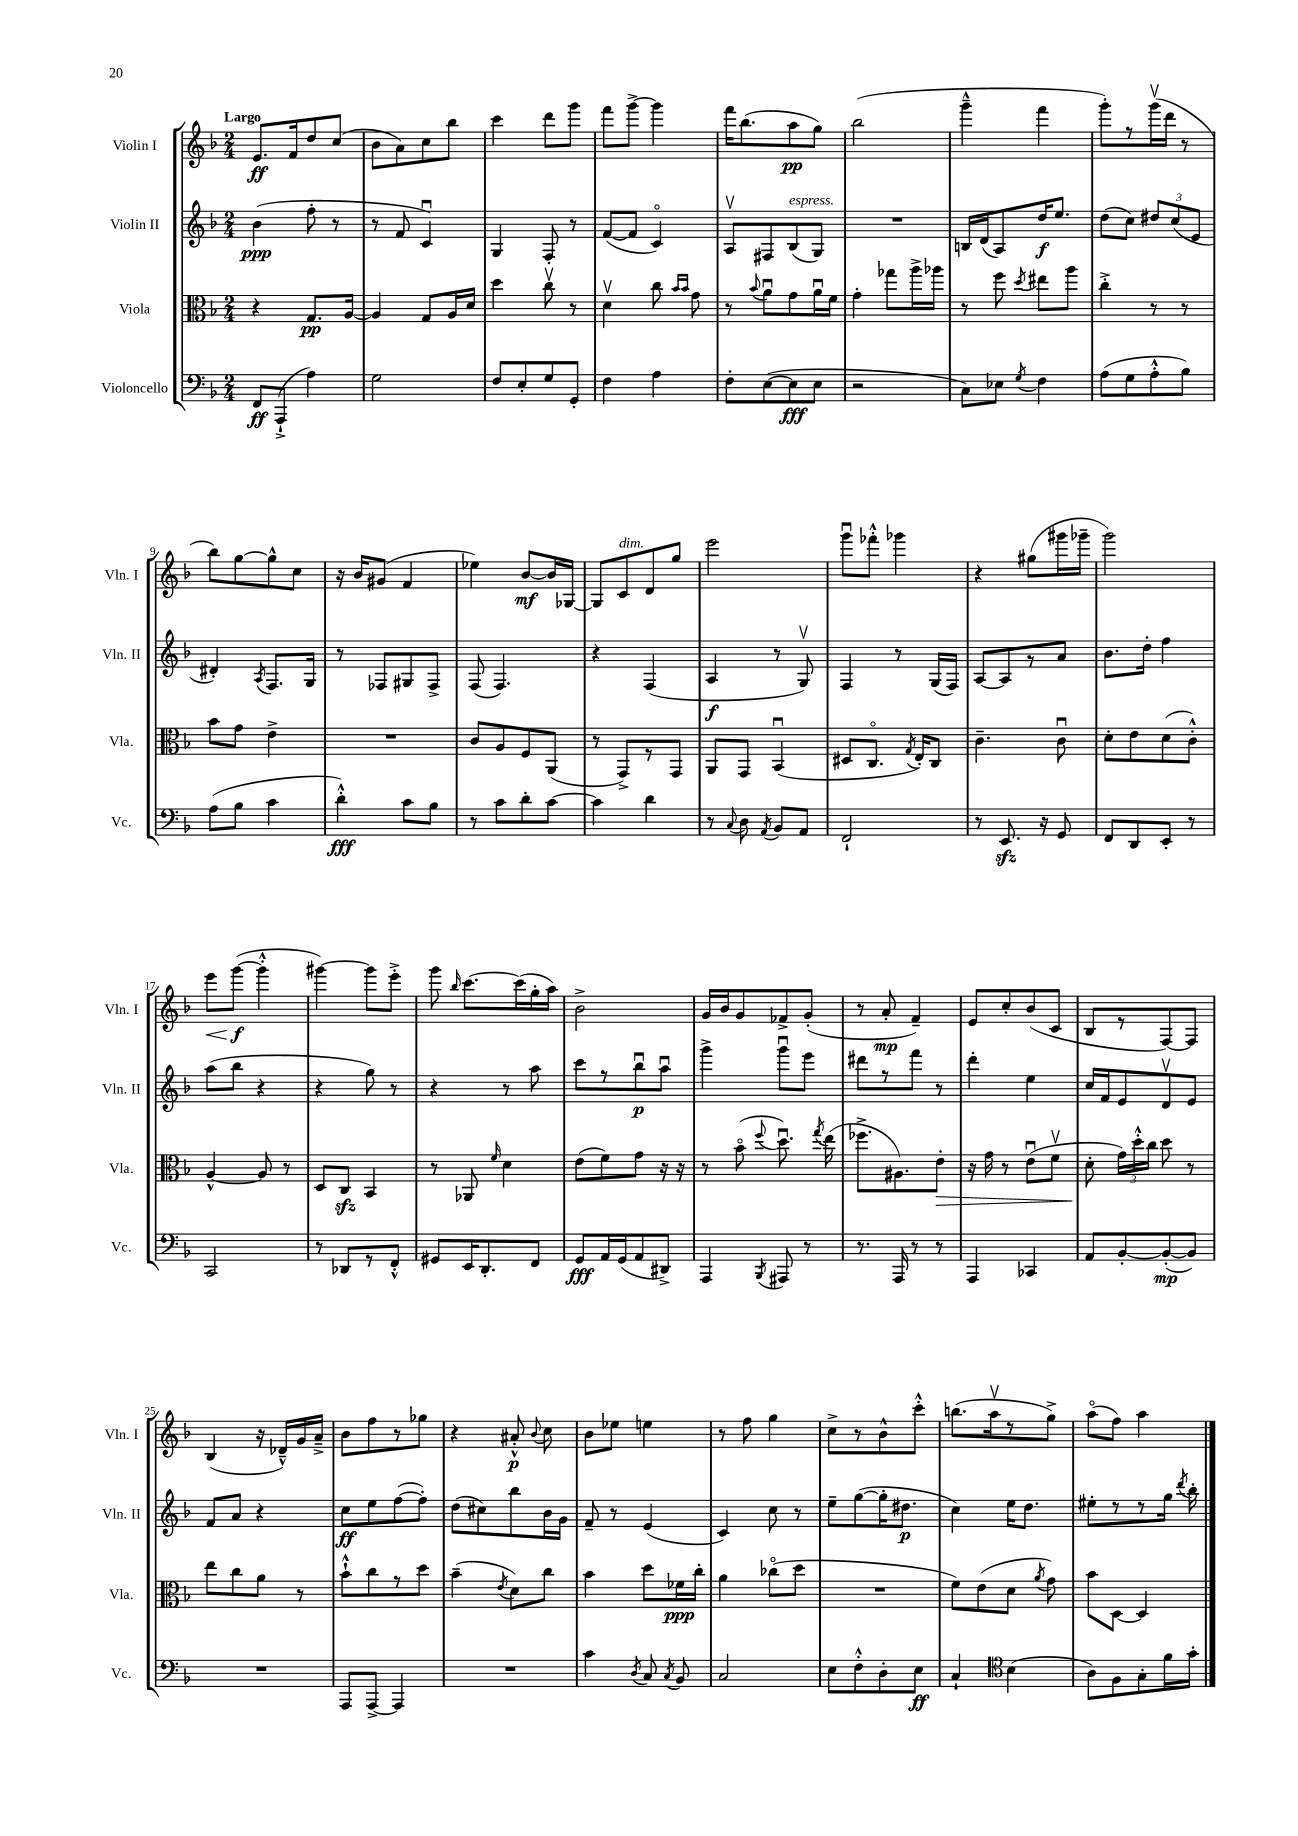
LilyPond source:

<<
\new StaffGroup <<
\new Staff = "s0" \with { instrumentName = "Violin I" shortInstrumentName = "Vln. I" } {
    \clef treble \key f \major \numericTimeSignature \time 2/4 \tempo "Largo"
    \autoBeamOff e'8.[\ff f'16 d''8 c''8]( |
    bes'8[ a'8) c''8 bes''8] |
    c'''4 d'''8[ g'''8] |
    f'''8[ g'''8]~-> g'''4 |
    f'''16[ bes''8.( a''8\pp g''8]) |
    bes''2( |
    g'''4---^ f'''4 |
    g'''8[-.) r8 g'''16\upbow( d'''16] r8 |
    bes''8[) g''8~ g''8-^ c''8] |
    r16 bes'16[ gis'8]( f'4 |
    ees''4) bes'8[~\mf bes'16 ges16]~ |
    ges8[ c'8^\markup { \italic "dim." } d'8 g''8] |
    e'''2 |
    g'''8[\downbow fes'''8]-.-^ ges'''4 |
    r4 gis''8[( gis'''16 ges'''16]-- |
    g'''2) |
    e'''8[\< g'''8]~\f\!( g'''4-.-^ |
    gis'''4~) gis'''8[ e'''8]-.-> |
    g'''8 \grace { bes''16 } c'''8.[~ c'''16( g''16-. a''16]) |
    bes'2-> |
    g'16[ bes'16 g'8 fes'8-> g'8]-.( |
    r8 a'8-.\mp f'4--) |
    e'8[ c''8-. bes'8( c'8] |
    bes8[ r8 f8~) f8] |
    bes4( r16 des'16[---^) g'16 a'16]---> |
    bes'8[ f''8 r8 ges''8] |
    r4 ais'8-.-^\p \appoggiatura { bes'8 } c''8 |
    bes'8[ ees''8] e''4 |
    r8 f''8 g''4 |
    c''8[-> r8 bes'8-^ c'''8]-.-^ |
    b''8.[( a''16\upbow r8 g''8]->) |
    a''8[\flageolet( f''8]) a''4 \bar "|." |
}
\new Staff = "s1" \with { instrumentName = "Violin II" shortInstrumentName = "Vln. II" } {
    \clef treble \key f \major \numericTimeSignature \time 2/4
    \autoBeamOff bes'4\ppp( f''8-. r8 |
    r8 f'8 c'4\downbow) |
    g4 f8-. r8 |
    f'8[~( f'8] c'4\flageolet) |
    a8[\upbow fis8 bes8^\markup { \italic "espress." }( g8]) |
    R2 |
    b16[ d'16( a8) d''16\f e''8.] |
    d''8[( c''8]) \tuplet 3/2 { dis''8[ c''8( e'8] } |
    dis'4-.) \acciaccatura { a8 } f8.[ g16] |
    r8 fes8[ gis8 fes8]-> |
    f8( f4.) |
    r4 f4( |
    a4\f r8 g8\upbow) |
    f4 r8 g16[( f16]) |
    a8[~ a8 r8 a'8] |
    bes'8.[ d''16]-. f''4 |
    a''8[( bes''8] r4 |
    r4 g''8) r8 |
    r4 r8 a''8 |
    c'''8[ r8 bes''8\downbow\p a''8]\downbow |
    g'''4-> g'''8[\downbow e'''8] |
    dis'''8[ r8 f'''8] r8 |
    d'''4-. e''4 |
    c''16[ f'16 e'8 d'8\upbow e'8] |
    f'8[ a'8] r4 |
    c''8[\ff e''8 f''8~( f''8]-.) |
    d''8[( cis''8) bes''8 bes'16 g'16] |
    f'8-- r8 e'4( |
    c'4) c''8 r8 |
    e''8[-- g''8~( g''16-. dis''8.]\p |
    c''4) e''16[ d''8.] |
    eis''8[-. r8 r8 g''16] \acciaccatura { d'''8 } bes''16-. \bar "|." |
}
\new Staff = "s2" \with { instrumentName = "Viola" shortInstrumentName = "Vla." } {
    \clef alto \key f \major \numericTimeSignature \time 2/4
    \autoBeamOff r4 g8.[\pp a16]~ |
    a4 g8[ a16 d'16] |
    d''4 c''8\upbow r8 |
    d'4\upbow c''8 \grace { bes'16[ bes'16] } g'8 |
    r8 \appoggiatura { bes'8 } a'8[\downbow g'8 a'16\downbow f'16] |
    g'4-. ges''8[ a''16-> aes''16] |
    r8 f''8 \acciaccatura { d''8 } eis''8[ a''8] |
    c''4-.-> r8 r8 |
    bes'8[ g'8] e'4-> |
    R2 |
    c'8[ a8 f8 a,8]( |
    r8 g,8[->) r8 g,8] |
    a,8[ g,8] bes,4\downbow( |
    dis8[ c8.]\flageolet \acciaccatura { g8 } e16[-.) c8] |
    c'4.-- c'8\downbow |
    d'8[-. e'8 d'8( c'8]-.-^) |
    a4~-^ a8 r8 |
    d8[ c8]\sfz bes,4 |
    r8 aes,8 \grace { f'16 } d'4 |
    e'8[( f'8) g'8] r16 r16 |
    r8 bes'8\flageolet( \appoggiatura { f''8 } d''8.\downbow) \acciaccatura { g''8 } e''16( |
    fes''8.[-> ais8.) e'8]-.\> |
    r16 g'16 r8 e'8[\downbow( f'8]\upbow |
    d'8-.\! \tuplet 3/2 { g'16[) d''16-.-^ c''16] } d''8 r8 |
    e''8[ c''8 a'8] r8 |
    bes'8[-!-^ c''8 r8 d''8] |
    bes'4--( \acciaccatura { e'8 } d'8[) c''8] |
    bes'4 d''8[ fes'16\ppp c''16]-. |
    a'4 ces''8[\flageolet( d''8] |
    R2 |
    f'8[) e'8( d'8] \acciaccatura { a'8 } g'8) |
    bes'8[ d8]~ d4 \bar "|." |
}
\new Staff = "s3" \with { instrumentName = "Violoncello" shortInstrumentName = "Vc." } {
    \clef bass \key f \major \numericTimeSignature \time 2/4
    \autoBeamOff f,8[\ff a,,8]-!->( a4) |
    g2 |
    f8[ e8-. g8 g,8]-. |
    f4 a4 |
    f8[-. e8~( e8\fff e8] |
    r2 |
    c8[) ees8] \acciaccatura { g8 } f4 |
    a8[( g8 a8-.-^ bes8]) |
    a8[( bes8] c'4 |
    d'4-.-^\fff) c'8[ bes8] |
    r8 c'8[ d'8-. c'8]~ |
    c'4 d'4 |
    r8 \appoggiatura { c8 } d8 \acciaccatura { a,8 } bes,8[ a,8] |
    f,2-! |
    r8 e,8.\sfz r16 g,8 |
    f,8[ d,8 e,8]-. r8 |
    c,2 |
    r8 des,8[ r8 f,8]-.-^ |
    gis,8[ e,16 d,8.-. f,8] |
    g,8[\fff a,16 g,16( a,8 dis,8]->) |
    a,,4 \acciaccatura { bes,,8 } ais,,8 r8 |
    r8. a,,16 r8 r8 |
    a,,4 ces,4 |
    a,8[ bes,8~-. bes,8~-.\mp( bes,8]) |
    R2 |
    a,,8[ a,,8]~-> a,,4 |
    R2 |
    c'4 \acciaccatura { d8 } c8 \acciaccatura { c8 } bes,8 |
    c2 |
    e8[ f8-.-^ d8-. e8]\ff |
    c4-! \clef tenor bes4( |
    a8[) f8 g8-. f'16 g'16]-. \bar "|." |
}
>>
>>
